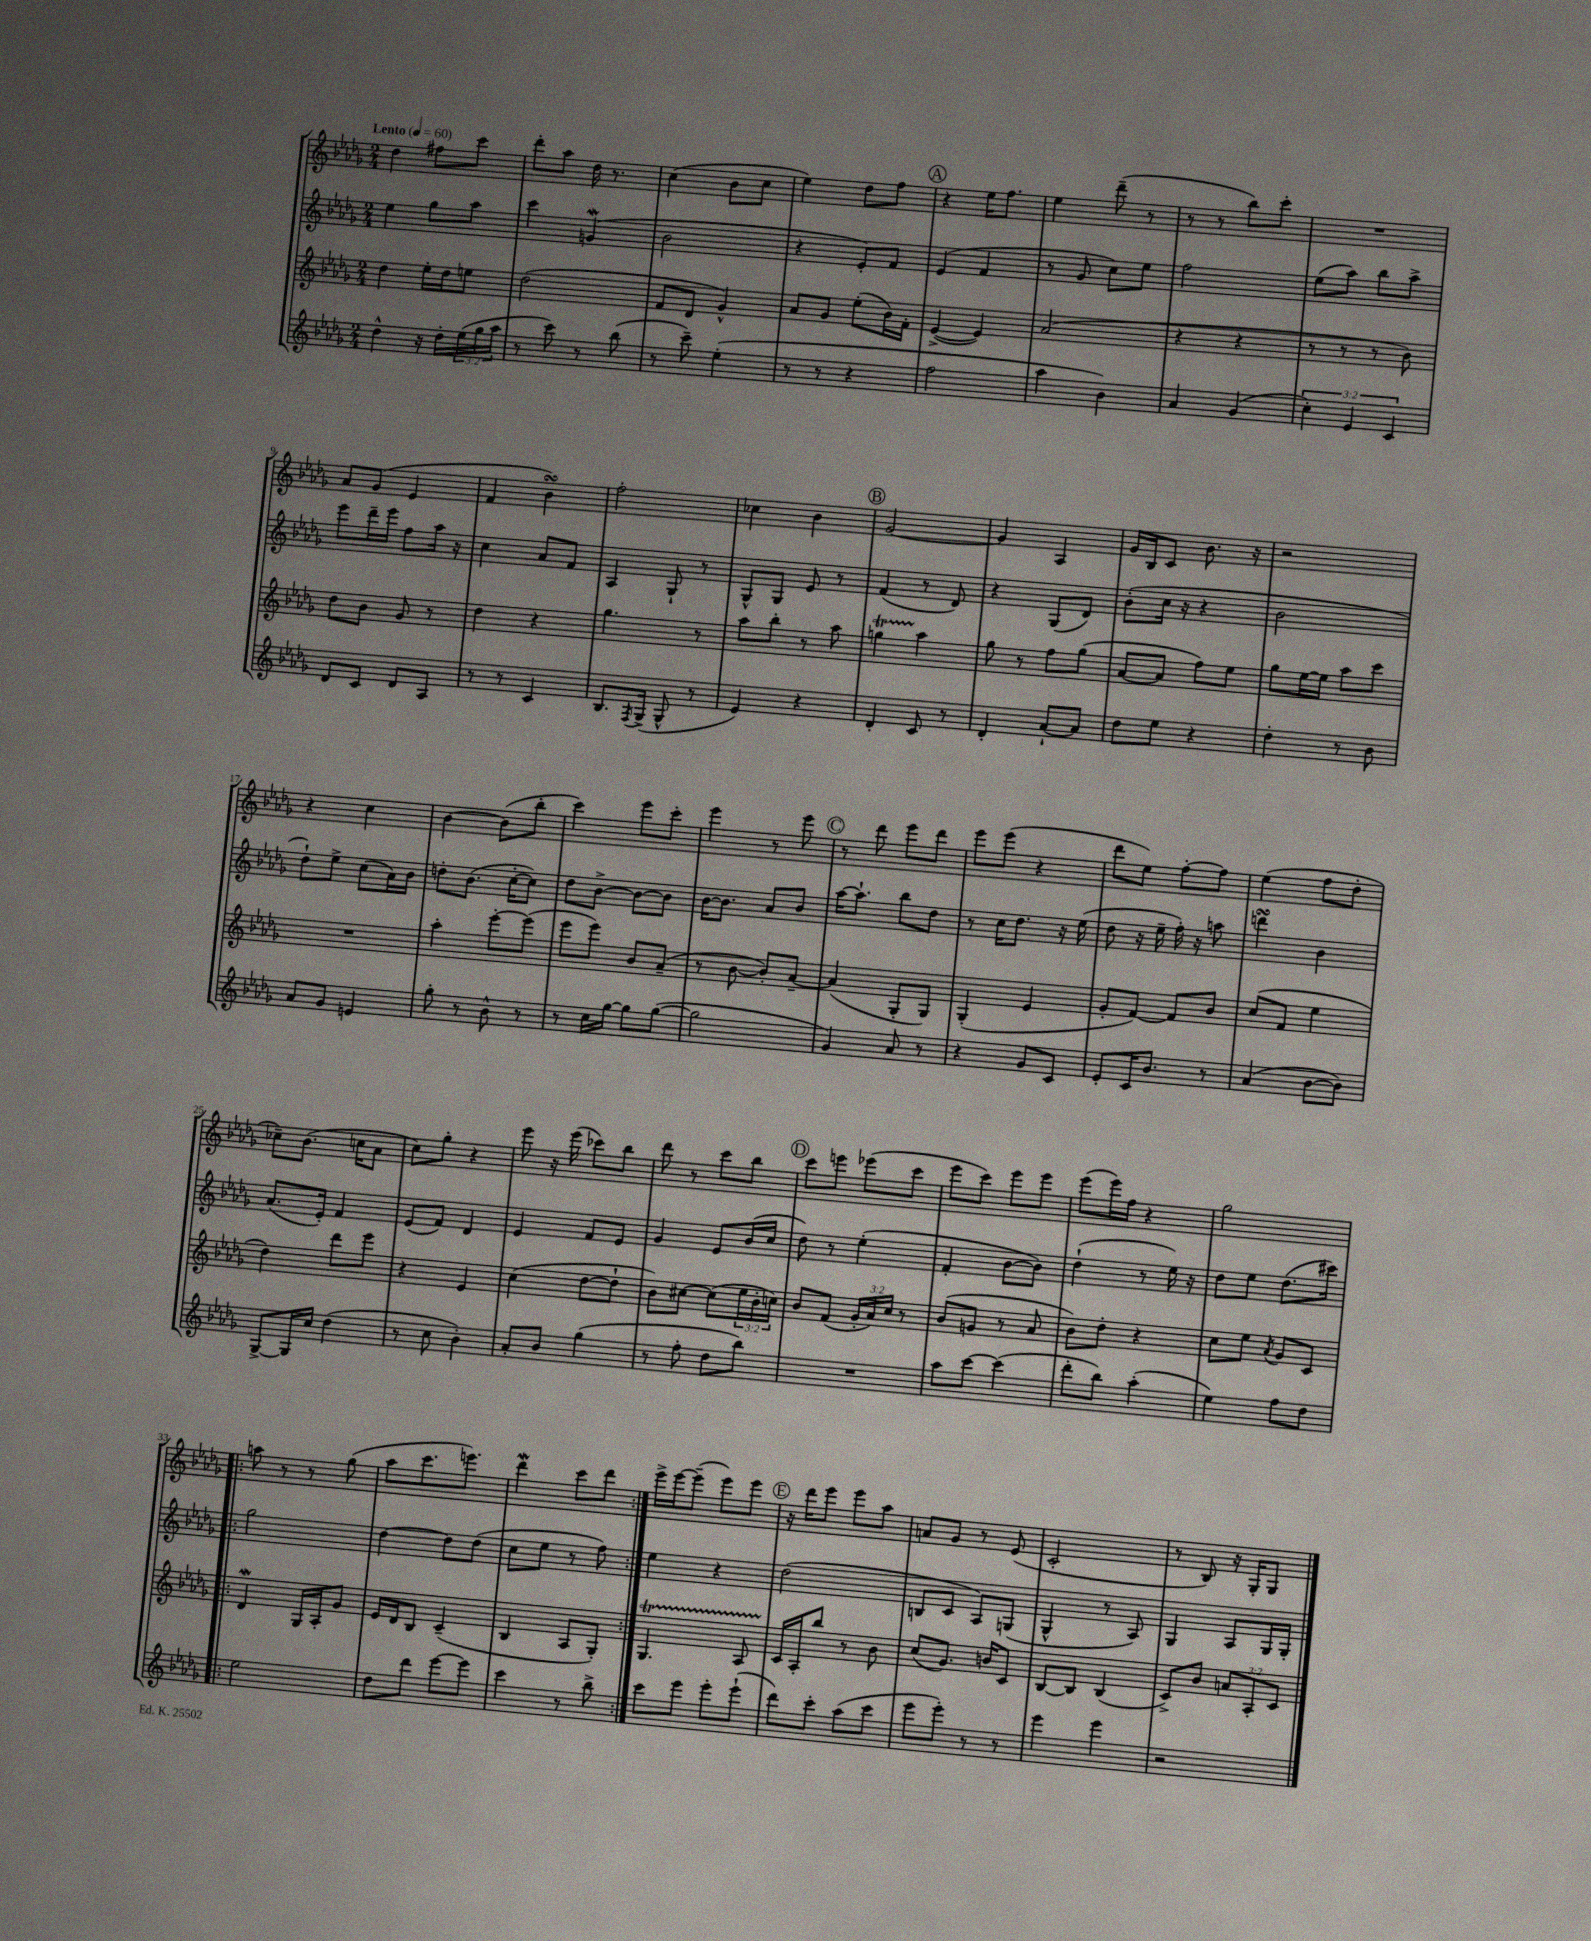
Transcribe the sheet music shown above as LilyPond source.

<<
\new StaffGroup <<
\new Staff = "s0" {
    \clef treble \key des \major \numericTimeSignature \time 2/4 \tempo "Lento" 4 = 60
    des''4 fis''8 c'''8 |
    des'''8-. aes''8 des''16 r8. |
    c''4( bes'8 c''8 |
    ees''4) des''8 f''8 |
    \mark \markup { \circle "A" } r4 ees''16 f''8. |
    ees''4 des'''8--( r8 |
    r8 r8 bes''8) c'''8-. |
    R2 |
    aes'8 ges'8( ees'4 |
    f'4 bes'4\turn) |
    f''2-. |
    ces''4 bes'4 |
    \mark \markup { \circle "B" } ges'2~ |
    ges'4 aes4 |
    ges'16 bes16 c'8 bes'8. r16 |
    r2 |
    r4 c''4 |
    bes'4~ bes'8( bes''8-. |
    c'''4) ees'''8 c'''8-. |
    ees'''4 r8 ees'''8 |
    \mark \markup { \circle "C" } r8 des'''8 ees'''8 des'''8 |
    ees'''8 ees'''8( r4 |
    des'''8 ees''8) f''8~-. f''8 |
    ees''4( f''8 des''8-. |
    ces''8--) bes'8.( c''16 aes'8 |
    c''8) ges''8-. r4 |
    ees'''8 r16 ees'''16( ces'''8) bes''8 |
    des'''8 r8 c'''8 bes''8 |
    \mark \markup { \circle "D" } c'''8 e'''8 ees'''8( c'''8 |
    ees'''8 c'''8) ees'''8 ees'''8 |
    ees'''8( ees'''16) f''16 r4 |
    ges''2 |
    \repeat volta 2 { a''8 r8 r8 ges''8( |
    aes''8 c'''8. e'''8.) |
    des'''4\mordent c'''8 des'''8 | }
    ees'''16-> ees'''16~ ees'''8--( ees'''8) ees'''8 |
    \mark \markup { \circle "E" } r16 des'''16 ees'''8 ees'''8 aes''8 |
    a'8 ges'8 r8 ees'8( |
    c'2-. |
    r8 bes8) r16 ges16-. ges8 \bar "|." |
}
\new Staff = "s1" {
    \clef treble \key des \major \numericTimeSignature \time 2/4
    ees''4 ges''8 aes''8 |
    c'''4 g'4\mordent( |
    bes'2 |
    r4 ees'8-.) f'8 |
    \mark \markup { \circle "A" } ees'4( f'4 |
    r8 ges'8 c''8) ees''8 |
    f''2 |
    ees''8( aes''8) bes''8 aes''8-> |
    ees'''8 des'''16-- ees'''16 f''8 aes''16 r16 |
    c''4 aes'8 f'8 |
    aes4 ges8-! r8 |
    ges8-^ ges8 ees'8 r8 |
    \mark \markup { \circle "B" } f'4( r8 des'8) |
    r4 ges8( des'8) |
    bes'8-.( c''16 r16 r4 |
    bes'2 |
    des''8-!) ees''8-> c''8( aes'16) bes'16 |
    d''8-. bes'8.( c''16~-. c''8) |
    des''8 bes'8~-> bes'8~ bes'8 |
    bes'16~ bes'8. aes'8 bes'8 |
    \mark \markup { \circle "C" } aes''16~ aes''8.-! bes''8 des''8 |
    r8 c''16 des''8. r16 ees''16( |
    des''8 r16 ees''16-- f''16-.) r16 a''8 |
    d'''4\turn bes'4 |
    aes'8.( ees'16-.) f'4 |
    ees'8( f'8) des'4 |
    ees'4 f'8 ees'8 |
    ges'4 ees'8 bes'16( c''16 |
    \mark \markup { \circle "D" } des''8) r8 ees''4-.( |
    f'4-. bes'8~ bes'8) |
    des''4-!( r8 ees''16) r16 |
    des''8 ees''8 des''8.( cis'''16) |
    \repeat volta 2 { ges''2 |
    des''4~ des''8 des''8( |
    c''8 ees''8 r8 f''8) | }
    ees''4 r4 |
    \mark \markup { \circle "E" } des''2( |
    b8 c'8 aes8) g8( |
    ges4-^ r8 aes8) |
    ges4 aes8 ges16 ges16-. \bar "|." |
}
\new Staff = "s2" {
    \clef treble \key des \major \numericTimeSignature \time 2/4 \override Staff.TupletNumber.text = #tuplet-number::calc-fraction-text
    des''4 ees''16-. des''16 e''8 |
    des''2( |
    f'8 des'8 ges'4-^) |
    aes'8 ges'8 ees''8-.( bes'16) f'16-. |
    \mark \markup { \circle "A" } ees'4~->( ees'4) |
    aes'2( |
    r4 r4 |
    r8 r8 r8 bes'8) |
    des''8 bes'8 ges'8 r8 |
    des''4 r4 |
    ges''4. r8 |
    aes''8 bes''8-. r8 aes''8 |
    \mark \markup { \circle "B" } g''4\startTrillSpan aes''4\stopTrillSpan |
    ges''8 r8 f''8 ges''8( |
    aes'8~ aes'8 f''8) ees''8 |
    ges''8 ees''16~ ees''16 aes''8 c'''8 |
    R2 |
    aes''4-. ees'''8~-. ees'''8( |
    ees'''8 ees'''8) bes'8 aes'8--( |
    r8 bes'8~ bes'8-.) aes'8~-- |
    \mark \markup { \circle "C" } aes'4( ges8-. ges8) |
    ges4-.( ees'4 |
    ges'8-. f'8~) f'8 bes'8 |
    c''8( f'8 ees''4 |
    des''4) des'''8 ees'''8 |
    r4 ees'4 |
    c''4( des''8~ des''8-! |
    bes'8) cis''8~ cis''8( \tuplet 3/2 { ees''16 bes'16-. c''16) } |
    \mark \markup { \circle "D" } bes'8 f'8( \tuplet 3/2 { ges'16-. aes'16) c''16 } r8 |
    bes'8( g'8 r8 aes'8 |
    bes'8) des''8-. r4 |
    c''8 ees''8 \acciaccatura { aes'8 } ges'8 c'8 |
    \repeat volta 2 { des'4\mordent ges16 aes16-. ges'8 |
    ees'16 des'16 bes8 c'4--( |
    bes4 aes8 ges8-.) | }
    ges4.\startTrillSpan aes8 |
    \mark \markup { \circle "E" } c'16\stopTrillSpan aes16-. bes''8 r8 bes'8 |
    c''8( ges'8.) b'16 c'8 |
    bes8~ bes8 bes4( |
    c'8->) bes'8 \tuplet 3/2 { a'8 aes8-. c'8 } \bar "|." |
}
\new Staff = "s3" {
    \clef treble \key des \major \numericTimeSignature \time 2/4 \override Staff.TupletNumber.text = #tuplet-number::calc-fraction-text
    des''4-^ r16 des''16-. \tuplet 3/2 { ees''16( ges''16 aes''16 } |
    r8 c'''8) r8 bes''8( |
    r8 c'''8--) ees''4-.( |
    r8 r8 r4 |
    \mark \markup { \circle "A" } f''2 |
    aes''4 bes'4) |
    aes'4 ges'4( |
    \tuplet 3/2 { c''4-.) ees'4 c'4 } |
    des'8 c'8 des'8 aes8 |
    r8 r8 c'4 |
    bes8. \acciaccatura { f8 } ges16->( ges8-^ r8 |
    ees'4) r4 |
    \mark \markup { \circle "B" } des'4-. c'8 r8 |
    des'4-. aes'8~-! aes'8 |
    des''8 ees''8 r4 |
    des''4-. r8 bes'8 |
    aes'8 ges'8 e'4 |
    ges''8-. r8 bes'8-^ r8 |
    r8 c''16 ges''16~ ges''8 ges''8~( |
    ges''2 |
    \mark \markup { \circle "C" } ges'4) aes'8 r8 |
    r4 ges'8 c'8 |
    ees'8-. c'16 bes'8. r8 |
    aes'4( bes'8~ bes'8) |
    ges8~-> ges16 c''16 des''4( |
    r8 c''8 bes'4-.) |
    aes'8-. bes'8 ges''4( |
    r8 f''8-. des''8 bes''8) |
    \mark \markup { \circle "D" } R2 |
    aes''8 c'''8~ c'''4( |
    des'''8-. bes''8) aes''4-.( |
    ees''4) f''8 des''8 |
    \repeat volta 2 { ees''2 |
    des''8 des'''8 ees'''8~ ees'''8 |
    c'''4 r8 bes''8-> | }
    c'''8 ees'''8 ees'''8-. ees'''8-!( |
    \mark \markup { \circle "E" } des'''8) c'''8-. aes''8( c'''8 |
    ees'''8 ees'''8-.) r8 r8 |
    ees'''4 ees'''4 |
    r2 \bar "|." |
}
>>
>>
